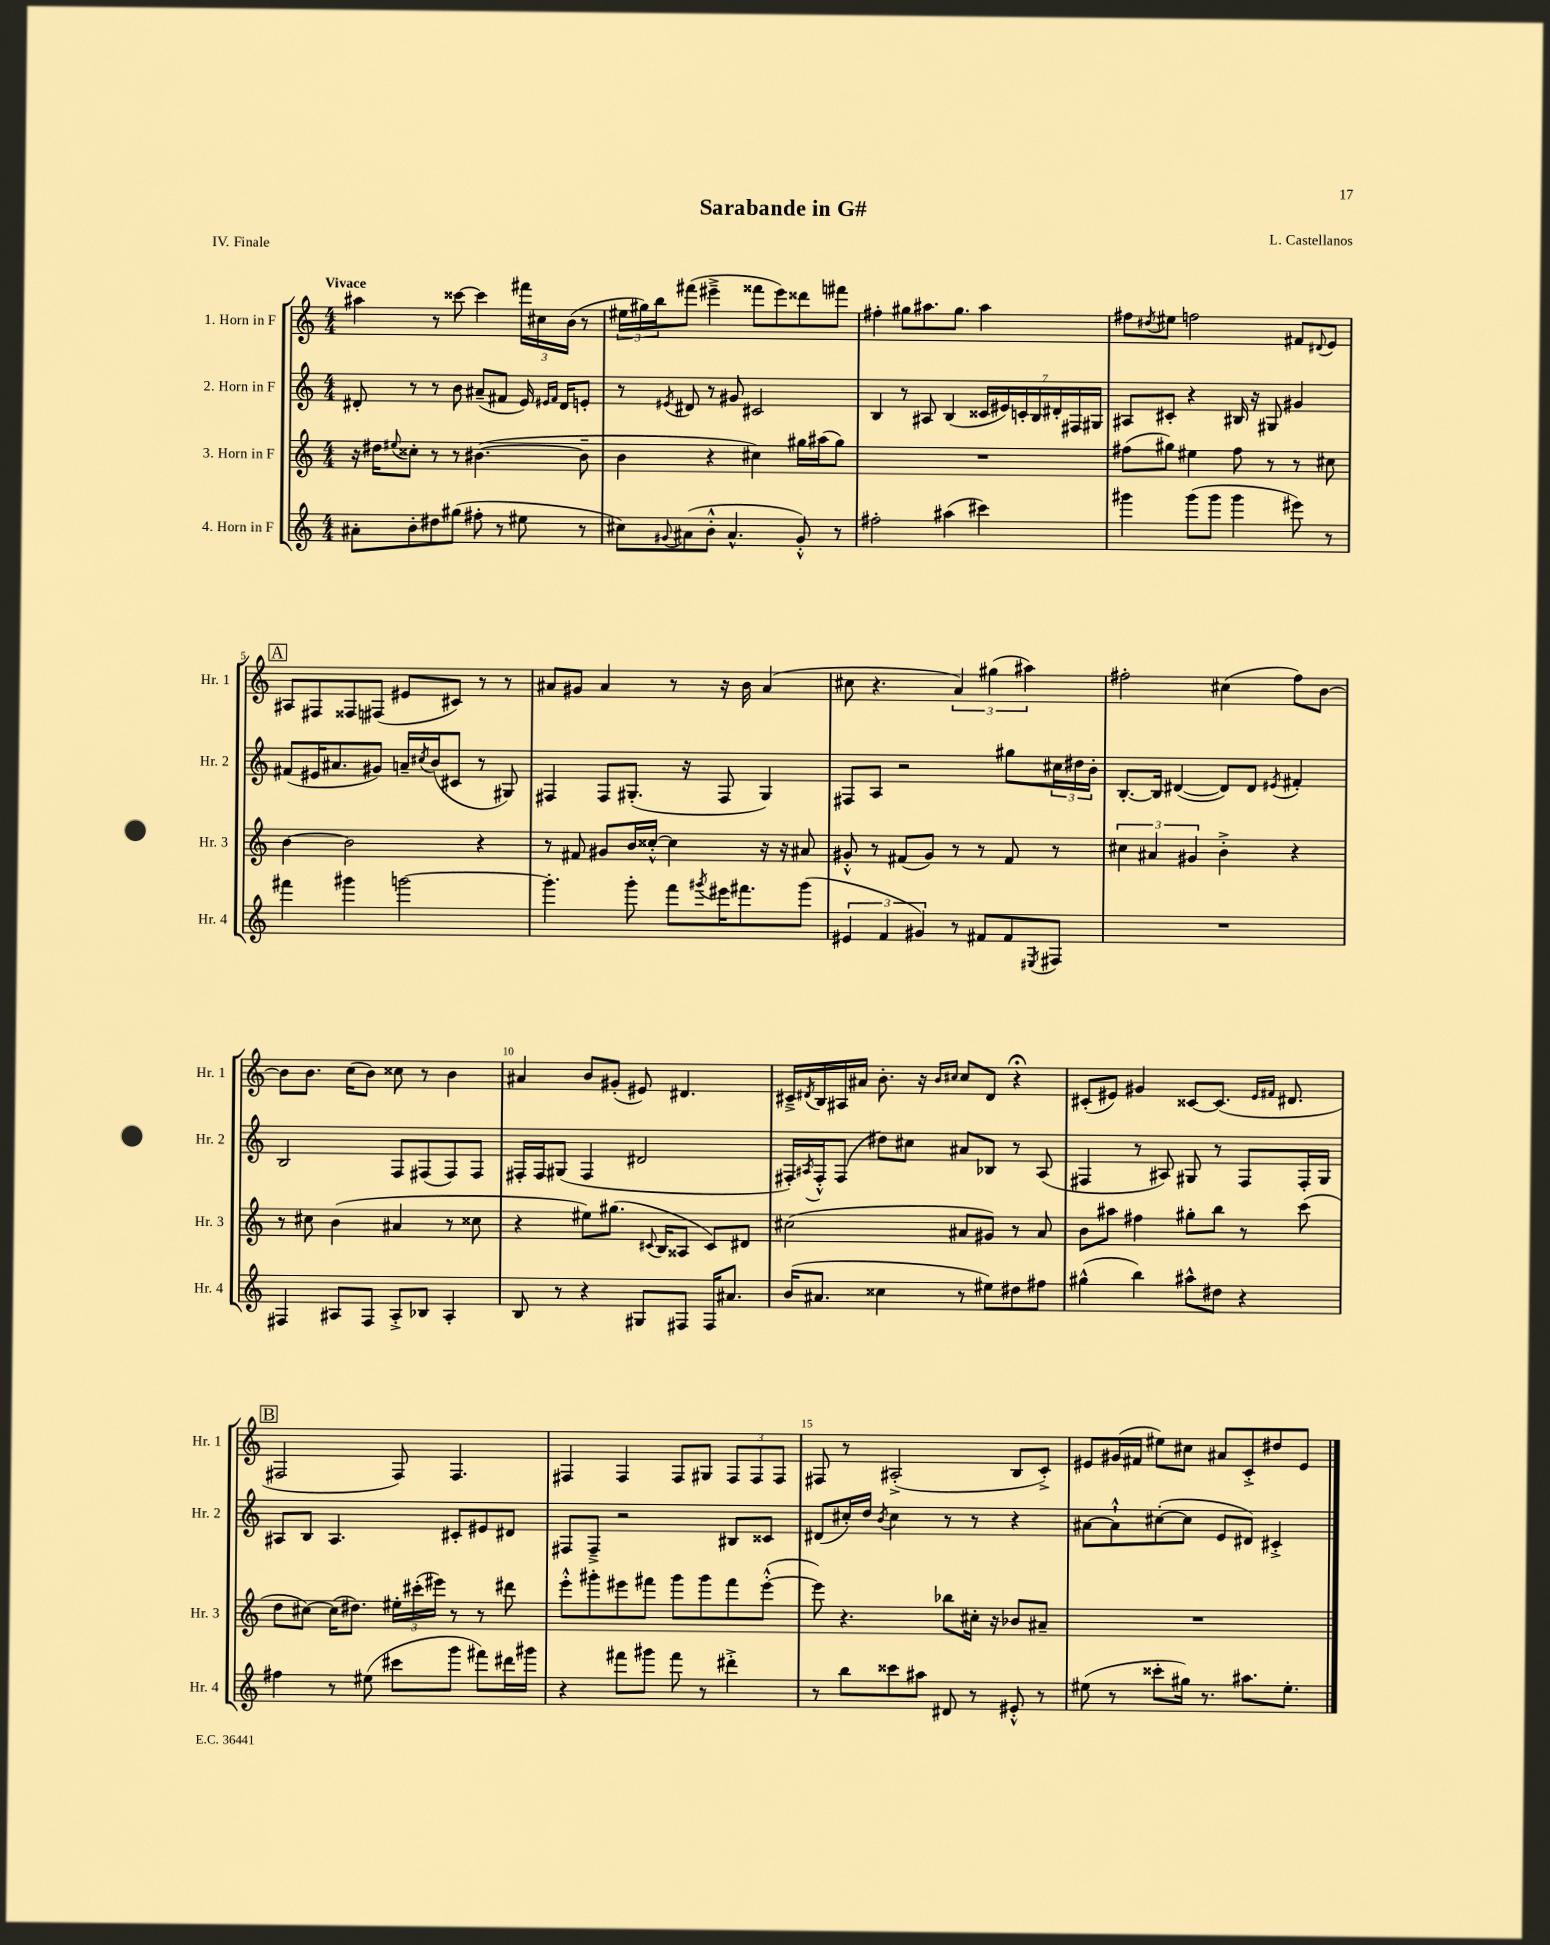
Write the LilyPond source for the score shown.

\header { title = "Sarabande in G#" composer = "L. Castellanos" piece = "IV. Finale" }
<<
\new StaffGroup <<
\new Staff = "s0" \with { instrumentName = "1. Horn in F" shortInstrumentName = "Hr. 1" } {
    \clef treble \key c \major \numericTimeSignature \time 4/4 \tempo "Vivace"
    ais''4 r8 cisis'''8~ cisis'''4 \tuplet 3/2 { fis'''16 cis''16 b'16( } r8 |
    \tuplet 3/2 { eis''16 gis''16) b''16 } fis'''8( eis'''4---> fisis'''8 eis'''8) disis'''8 fis'''8 |
    fis''4-. gis''8 ais''8. gis''8. ais''4 |
    fis''8 \acciaccatura { dis''8 } eis''8 f''2 fis'8 \appoggiatura { dis'8 } e'8 |
    \mark \markup { \box "A" } ais8 fis8 fisis8 fis8( eis'8 cis'8) r8 r8 |
    ais'8 gis'8 ais'4 r8 r16 b'16 ais'4( |
    cis''8 r4. \tuplet 3/2 { a'4) gis''4( ais''4) } |
    fis''2-. cis''4( fis''8) b'8~ |
    b'8 b'8. c''16( b'8) cisis''8 r8 b'4 |
    ais'4 b'8 gis'8-.( eis'8) dis'4. |
    cis'16---> \acciaccatura { dis'8 } b16 ais16 ais'16 b'8.-. r16 \grace { b'16 cis''16 } cis''8 dis'8 r4\fermata |
    cis'8-.( eis'8) gis'4 cisis'8~ cisis'8.( \grace { eis'16 fis'16 } dis'8. |
    \mark \markup { \box "B" } fis2 fis8) fis4. |
    fis4 fis4 fis8 gis8 \tuplet 3/2 { fis8 fis8 fis8 } |
    fis8 r8 ais2-.->( b8 c'8-.->) |
    eis'8 gis'16( fis'16 eis''8) cis''8 ais'8 c'8-.-> dis''8 eis'8 \bar "|." |
}
\new Staff = "s1" \with { instrumentName = "2. Horn in F" shortInstrumentName = "Hr. 2" } {
    \clef treble \key c \major \numericTimeSignature \time 4/4
    dis'8-. r8 r8 b'8 ais'8--( fis'8 e'16) \grace { eis'16 fis'16 } dis'16 e'8-. |
    r8 \acciaccatura { eis'8 } dis'8 r8 gis'8 cis'2 |
    b4 r8 ais8 b4( \tuplet 7/4 { cisis'16 eis'16) c'16-. b16 dis'16-. fis16 gis16 } |
    ais8 cis'8-. r4 bis16 r16 gis8 gis'4 |
    \mark \markup { \box "A" } fis'8( eis'16 ais'8. gis'8) a'16-- \acciaccatura { cis''8 } b'16( cis'8 r8 gis8) |
    fis4 fis8 gis8.-.( r16 fis8 gis4) |
    fis8 a8 r2 gis''8 \tuplet 3/2 { cis''16 dis''16 b'16-. } |
    b8.~-. b16 dis'4~( dis'8) dis'8 \acciaccatura { eis'8 } fis'4-. |
    b2 f8 fis8( fis8) fis8 |
    fis16-. fis16 gis8( fis4 dis'2 |
    fis16-.) \acciaccatura { ais8 } fis16-.-^ fis8( dis''8) cis''8 ais'8 bes8 r8 ais8( |
    fis4 r8 ais8) gis8 r8 fis8 fis16-. gis16 |
    \mark \markup { \box "B" } ais8 b8 ais4. cis'8-. eis'8 dis'8 |
    fis8 fis8---> r2 bis8 cisis'8 |
    dis'8( cis''16-.) d''16 \acciaccatura { b'8 } cis''4 r8 r8 r4 |
    ais'8~ ais'8-!-^ cis''8~-.( cis''8 e'8 dis'8) cis'4-.-> \bar "|." |
}
\new Staff = "s2" \with { instrumentName = "3. Horn in F" shortInstrumentName = "Hr. 3" } {
    \clef treble \key c \major \numericTimeSignature \time 4/4
    r16 dis''16 \appoggiatura { eis''8 } cisis''8-. r8 r8 bis'4.~( bis'8-- |
    b'4 r4 cis''4) gis''16 ais''16( gis''8) |
    R1 |
    fis''8( gis''8) eis''4 fis''8 r8 r8 cis''8 |
    \mark \markup { \box "A" } b'4~ b'2 r4 |
    r8 fis'8 gis'8 b'16 cisis''16~-.-^ cisis''4 r16 r16 ais'8 |
    gis'8-.-^ r8 fis'8( gis'8) r8 r8 fis'8 r8 |
    \tuplet 3/2 { cis''4 ais'4 gis'4 } b'4-.-> r4 |
    r8 cis''8 b'4( ais'4 r8 cisis''8 |
    r4 eis''8) gis''8.( \appoggiatura { cis'8 } b16 aisis8 cis'8) dis'8 |
    cis''2( ais'8 gis'8) r8 ais'8 |
    b'8 ais''8 fis''4 gis''8-. b''8 r8 c'''8( |
    \mark \markup { \box "B" } d''8 cis''8~) cis''16( dis''8.) \tuplet 3/2 { eis''16-. cis'''16-.( eis'''16) } r8 r8 dis'''8 |
    e'''8-.-^ gis'''8-. eis'''8 fis'''8 gis'''8 gis'''8 fis'''8 eis'''8~-.-^( |
    eis'''8) r4. bes''8 cis''16-. r16 bes'8 ais'8-- |
    R1 \bar "|." |
}
\new Staff = "s3" \with { instrumentName = "4. Horn in F" shortInstrumentName = "Hr. 4" } {
    \clef treble \key c \major \numericTimeSignature \time 4/4
    ais'8-. b'8-. dis''8 gis''8( fis''8-. r8 eis''8 r8 |
    cis''8) \appoggiatura { gis'8 } ais'8( b'8-.-^ ais'4.-^ gis'8-.-^) r8 |
    fis''2-. ais''4( cis'''4) |
    gis'''4 gis'''8( gis'''8 gis'''4 eis'''8) r8 |
    \mark \markup { \box "A" } fis'''4 gis'''4 g'''2~ |
    g'''4.-. g'''8-. f'''8 \acciaccatura { gis'''8 } eis'''16 fis'''8. gis'''8( |
    \tuplet 3/2 { eis'4 f'4 gis'4) } r8 fis'8 fis'8 \acciaccatura { eis8 } fis8 |
    R1 |
    fis4 ais8 fis8 ais8-.-> bes8 ais4-. |
    b8 r8 r4 gis8 fis8 fis16 ais'8. |
    b'16( ais'8. cisis''4 r8 eis''8) dis''8 fis''8 |
    gis''4-^( b''4) ais''8-^ dis''8 r4 |
    \mark \markup { \box "B" } fis''4 r8 eis''8( cis'''8 g'''8 fis'''8) dis'''16 gis'''16 |
    r4 fis'''8 gis'''8 fis'''8 r8 dis'''4-.-> |
    r8 b''8 cisis'''8 ais''8 dis'8 r8 eis'8-.-^ r8 |
    eis''8( r8 cisis'''8-. gis''16) r8. ais''8. eis''8.-. \bar "|." |
}
>>
>>
\layout { \context { \Score \override BarNumber.break-visibility = ##(#f #t #t) barNumberVisibility = #(every-nth-bar-number-visible 5) } }
